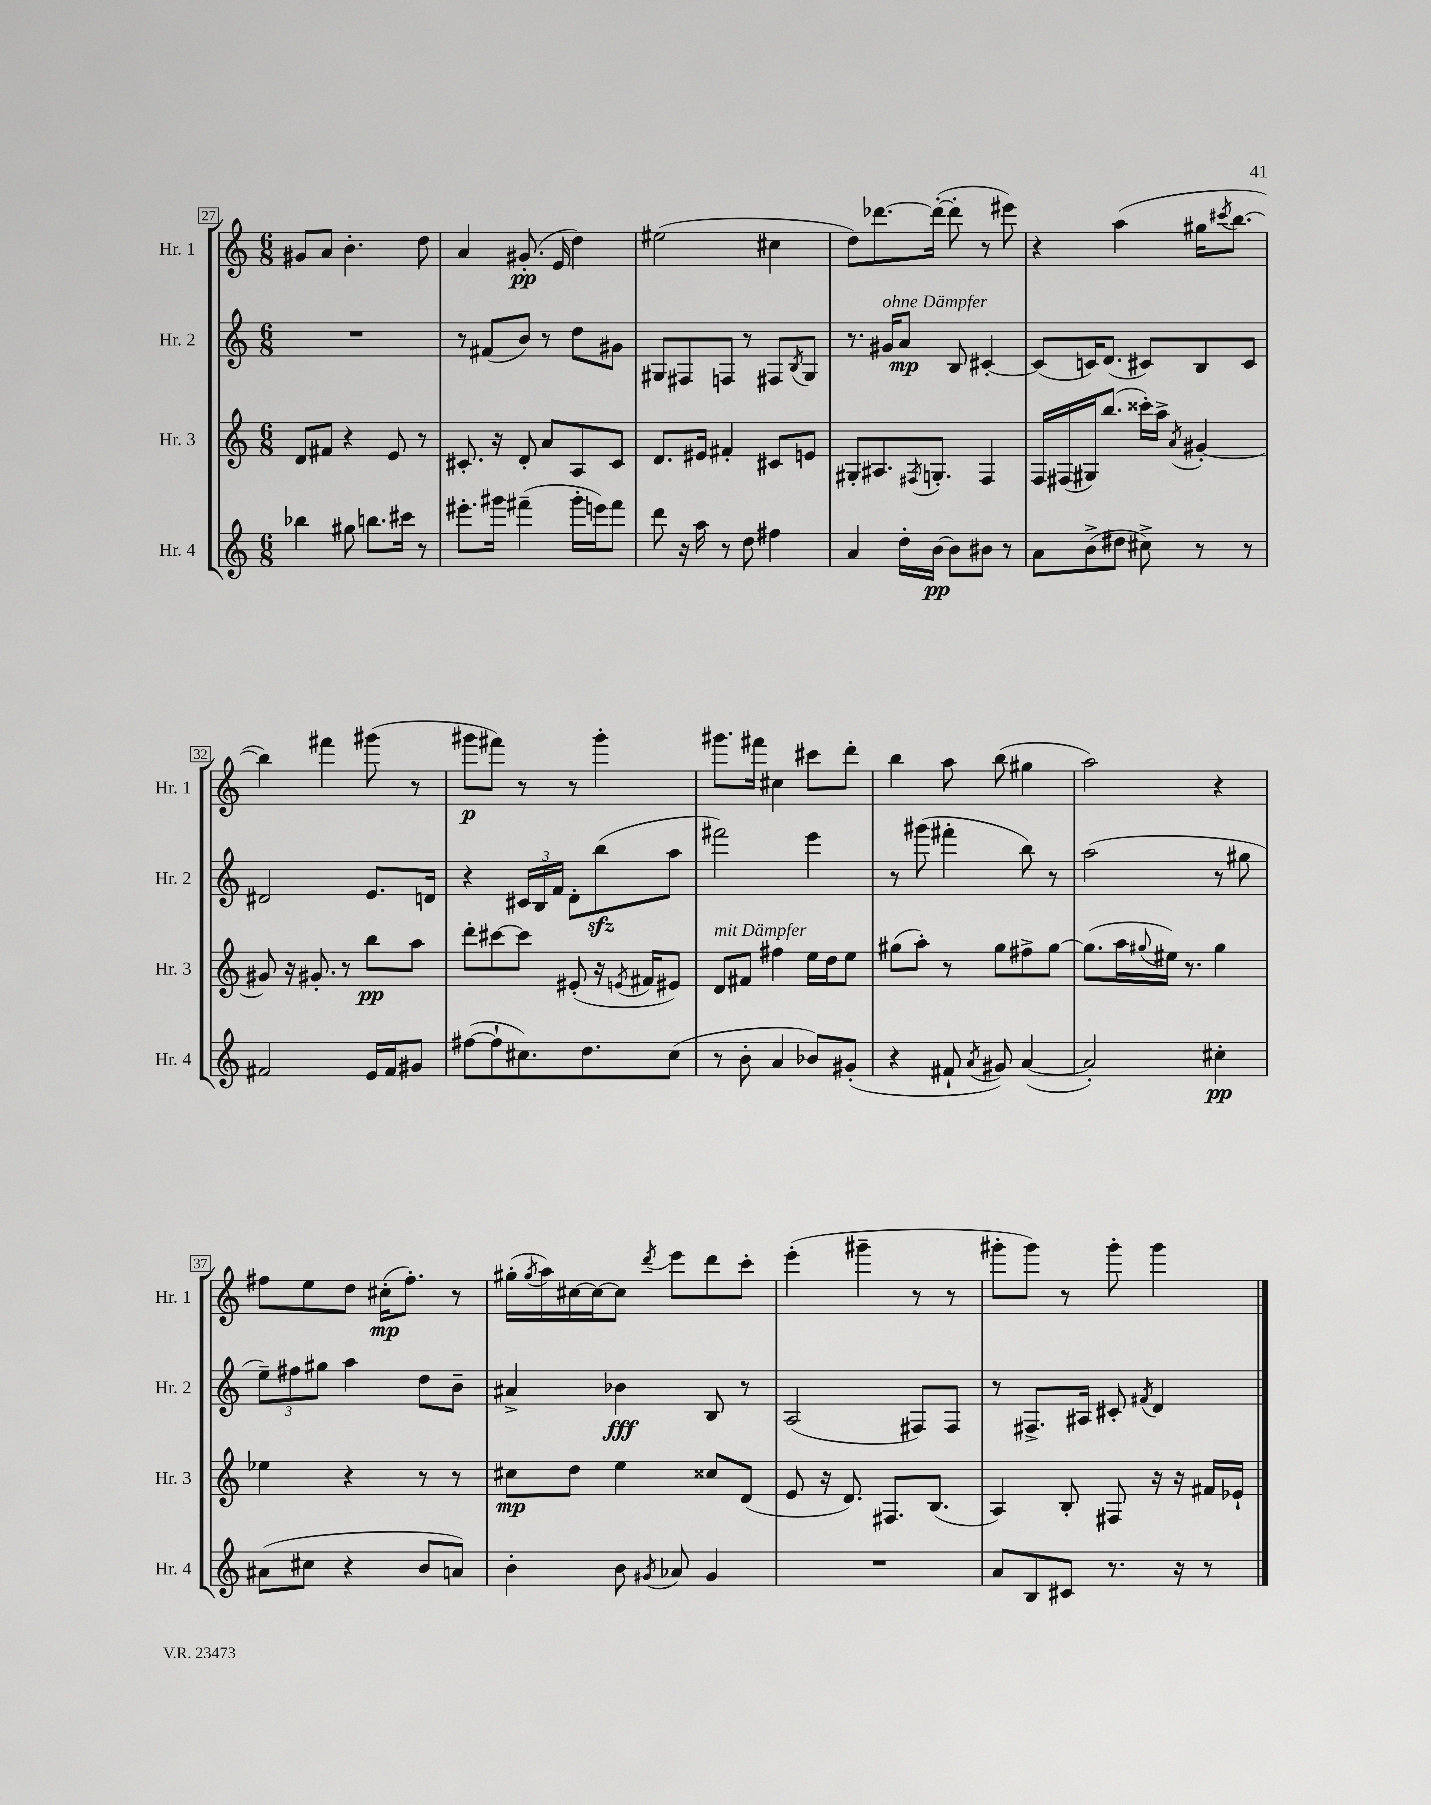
<<
\new StaffGroup <<
\new Staff = "s0" \with { instrumentName = "Hr. 1" shortInstrumentName = "Hr. 1" } {
    \clef treble \key c \major \numericTimeSignature \time 6/8
    gis'8 a'8 b'4.-. d''8 |
    a'4 gis'8.-.\pp( e'16 d''4) |
    eis''2( cis''4 |
    d''8) des'''8.~ des'''16~-.( des'''8-. r8 eis'''8) |
    r4 a''4( gis''16 \acciaccatura { cis'''8 } b''8.~ |
    b''4) fis'''4 gis'''8( r8 |
    gis'''8\p fis'''8) r8 r8 gis'''4-. |
    gis'''8. fis'''16 cis''4 cis'''8 d'''8-. |
    b''4 a''8 b''8( gis''4 |
    a''2) r4 |
    fis''8 e''8 d''8 cis''16-.\mp( fis''8.-.) r8 |
    gis''16-.( \acciaccatura { gis''8 } a''16) cis''16~ cis''16~ cis''8 \acciaccatura { d'''8 } e'''8 d'''8 c'''8-. |
    e'''4-.( gis'''4-- r8 r8 |
    gis'''8-. gis'''8) r8 gis'''8-. gis'''4 \bar "|." |
}
\new Staff = "s1" \with { instrumentName = "Hr. 2" shortInstrumentName = "Hr. 2" } {
    \clef treble \key c \major \numericTimeSignature \time 6/8
    R2. |
    r8 fis'8( b'8) r8 d''8 gis'8 |
    gis8 fis8 f8 r8 fis8 \acciaccatura { b8 } gis8 |
    r8. gis'16^\markup { \italic "ohne Dämpfer" } a'8\mp b8 cis'4~-. |
    cis'8( c'16) d'8.( cis'8) b8 cis'8 |
    dis'2 e'8. d'16 |
    r4 \tuplet 3/2 { cis'16 b16 f'16 } d'8-. b''8\sfz( a''8 |
    fis'''2) e'''4 |
    r8 gis'''8( fis'''4-. b''8) r8 |
    a''2( r8 gis''8 |
    \tuplet 3/2 { e''8--) fis''8 gis''8 } a''4 d''8 b'8-- |
    ais'4-> bes'4\fff b8 r8 |
    a2( fis8) fis8 |
    r8 fis8.-> ais16 cis'8-. \acciaccatura { fis'8 } d'4 \bar "|." |
}
\new Staff = "s2" \with { instrumentName = "Hr. 3" shortInstrumentName = "Hr. 3" } {
    \clef treble \key c \major \numericTimeSignature \time 6/8
    d'8 fis'8 r4 e'8 r8 |
    cis'8.-. r16 d'8-. a'8 a8 cis'8 |
    d'8. eis'16 fis'4-. cis'8 e'8 |
    gis8-. ais8. \acciaccatura { fis8 } g8.-. fis4 |
    f16 fis16( gis16) b''8.( cisis'''16-.) a''16-> \acciaccatura { a'8 } gis'4~-. |
    gis'8 r16 gis'8.-. r8 b''8\pp a''8 |
    d'''8-. cis'''8~ cis'''8 eis'8-.( r16 \acciaccatura { e'8 } fis'16 eis'8) |
    d'8^\markup { \italic "mit Dämpfer" } fis'8 fis''4 e''16 d''16 e''8 |
    gis''8( a''8-.) r8 gis''8 fis''8-> gis''8~ |
    gis''8.( a''16 \appoggiatura { gis''8 } eis''16) r8. gis''4 |
    ees''4 r4 r8 r8 |
    cis''8\mp d''8 e''4 cisis''8 d'8( |
    e'8 r16 d'8.) fis8. b8.( |
    a4) b8-. fis8 r16 r16 fis'16 ees'16-! \bar "|." |
}
\new Staff = "s3" \with { instrumentName = "Hr. 4" shortInstrumentName = "Hr. 4" } {
    \clef treble \key c \major \numericTimeSignature \time 6/8
    bes''4 gis''8 b''8. cis'''16 r8 |
    eis'''8.-. gis'''16 fis'''4--( gis'''16-. e'''16) fis'''8 |
    d'''8 r16 a''16 r8 d''8 fis''4 |
    a'4 d''16-. b'16~\pp b'8 bis'8 r8 |
    a'8 b'8->( dis''8 cis''8->) r8 r8 |
    fis'2 e'16 fis'16 gis'8 |
    fis''8~( fis''8-! cis''8.) d''8. cis''8( |
    r8 b'8-. a'4 bes'8) gis'8-.( |
    r4 fis'8-! \acciaccatura { a'8 } gis'8) a'4~( |
    a'2-.) cis''4-.\pp |
    ais'8( cis''8 r4 b'8 a'8) |
    b'4-. b'8 \acciaccatura { gis'8 } aes'8 gis'4 |
    R2. |
    a'8 b8 cis'8 r8. r16 r8 \bar "|." |
}
>>
>>
\layout { \context { \Score currentBarNumber = #27 \override BarNumber.stencil = #(make-stencil-boxer 0.1 0.3 ly:text-interface::print) } }
